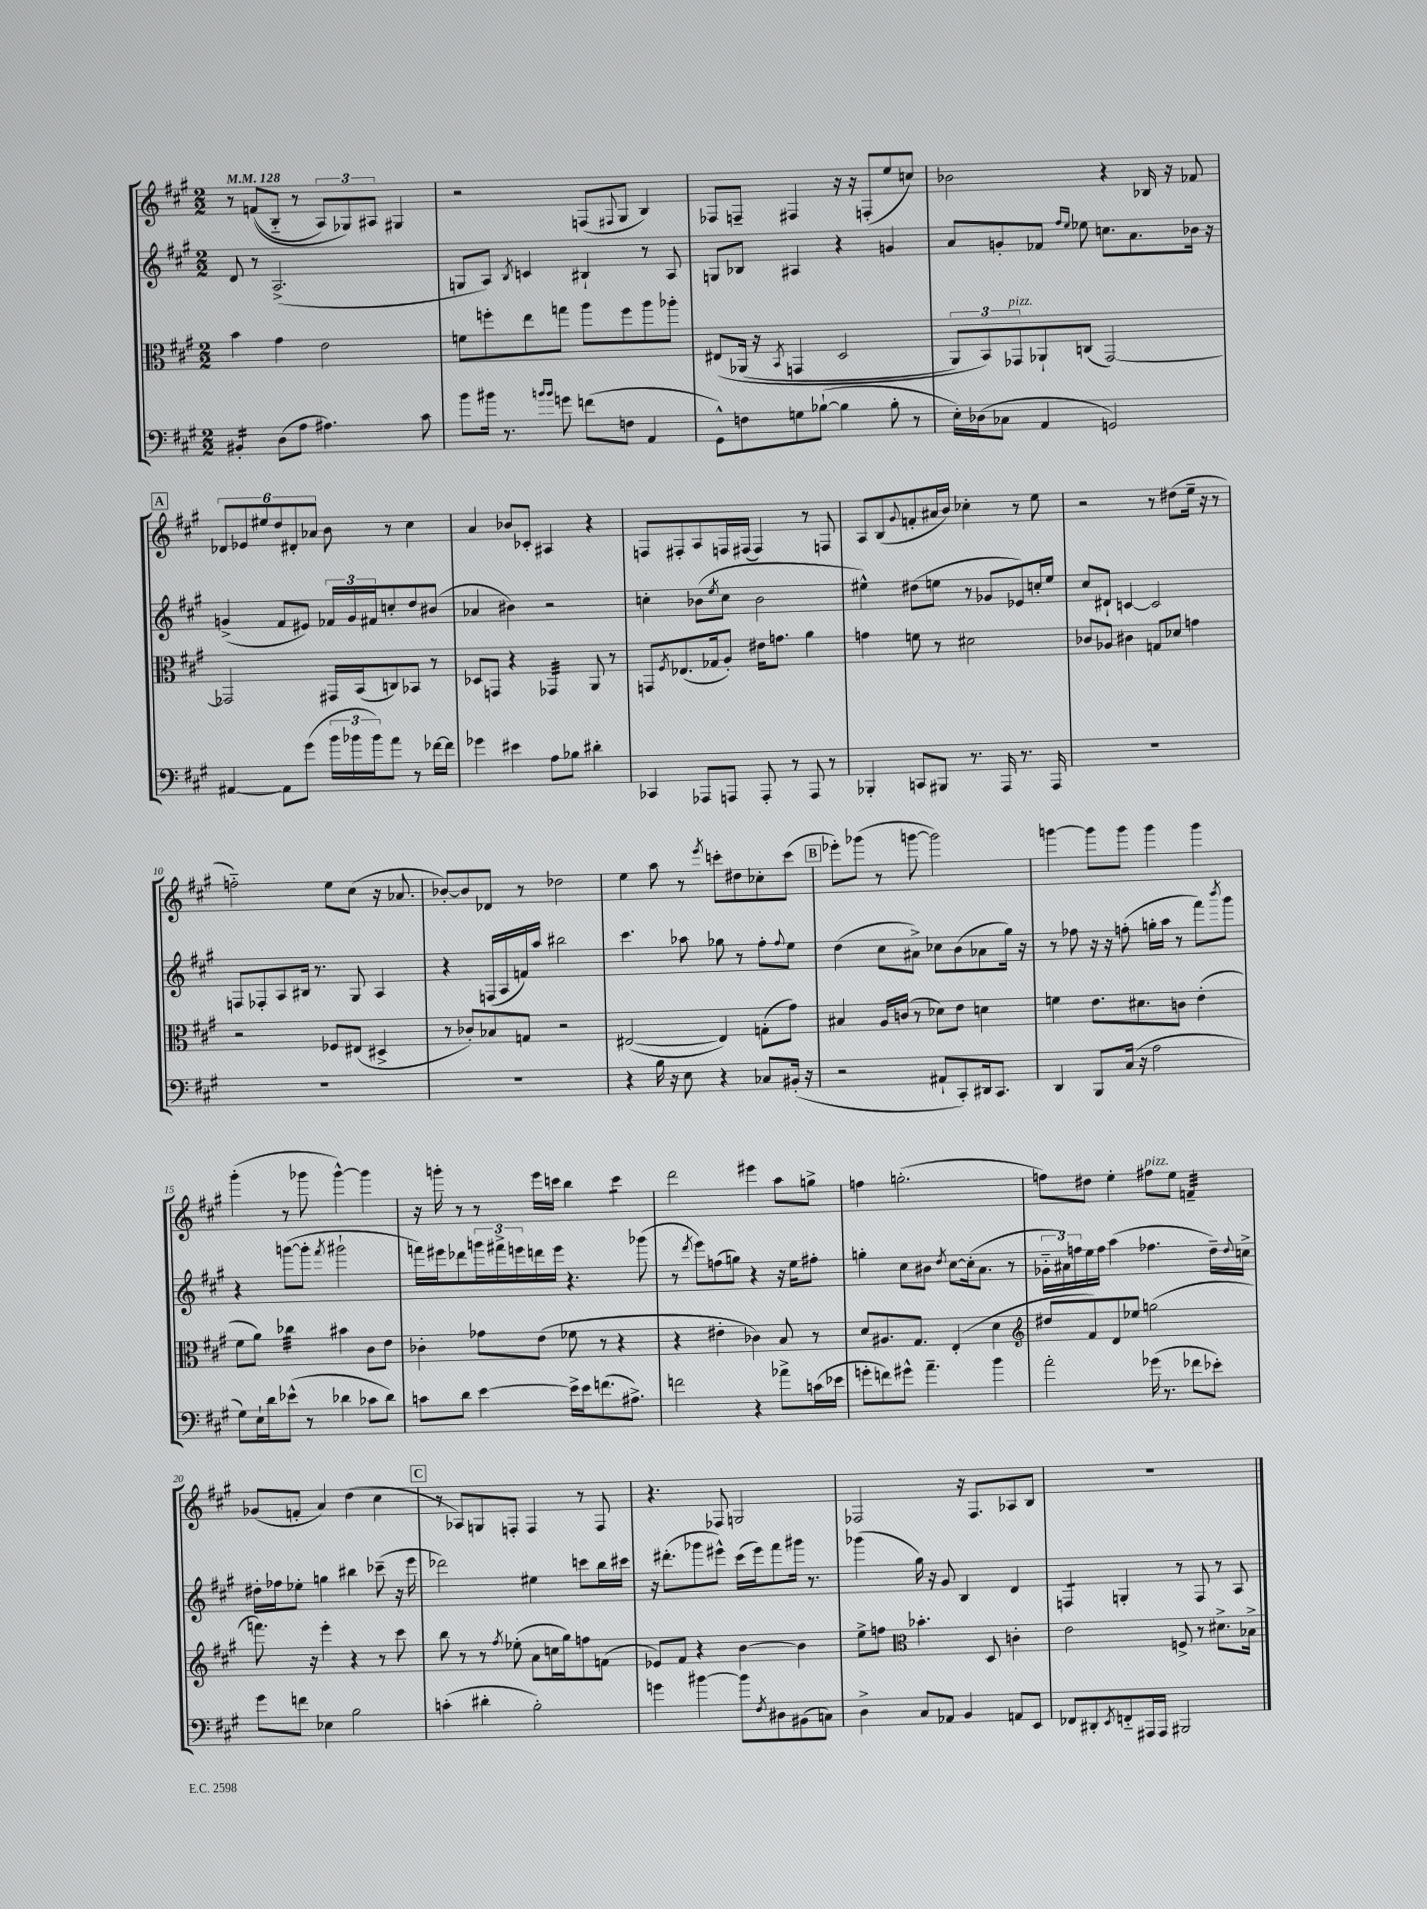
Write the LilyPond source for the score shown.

<<
\new StaffGroup <<
\new Staff = "s0" {
    \clef treble \key a \major \numericTimeSignature \time 2/2 \tempo 4 = 128
    r8 f'8(\( b8-_ r8 \tuplet 3/2 { a8) ges8\) ais8 } gis4 |
    r2 f8( \appoggiatura { fis8 } gis8 b4) |
    fes8 f8-- fis4 r16 r16 f8-.( e''8 c''8) |
    bes'2 r4 bes16 r16 fes'8 |
    \mark \markup { \box "A" } \tuplet 6/4 { des'8 ees'8 eis''8 d''8 dis'8-. aes'8 } b'8 r8 cis''4 |
    a'4 bes'8 ces'8-. ais4 r4 |
    f8 fis8-. a8 f16 fis16( fis4) r8 f8 |
    a8 b8( \appoggiatura { gis'8 } f'8-. ais'16 b'16) ces''4-. r8 e''8 |
    r2 r8 dis''8( e''16-- r16 r8 |
    f''2-_) e''8 cis''8( r16 aes'8. |
    bes'8~-.) bes'8 des'8 r8 des''2 |
    e''4 a''8 r8 \acciaccatura { e'''8 } c'''8-. dis''8 ces''8-. c'''8( |
    \mark \markup { \box "B" } ees'''8-.) ges'''8( r8 g'''8~ g'''2) |
    g'''4~ g'''8 g'''8 g'''4 g'''4 |
    gis'''4-.( r8 ges'''8 ges'''4~-^) ges'''4 |
    r16 g'''16-. r8 r8 e'''16 c'''16 b''4 c'''4:8 |
    d'''2 eis'''4 a''8 g''8-> |
    f''4 g''2.-.( |
    f''8) dis''8 e''4-. fis''8^\markup { \italic "pizz." } e''8 f'4:32-- |
    ges'8( f'8-. a'4) d''4( cis''4 |
    \mark \markup { \box "C" } r8 aes8) g8 f8-. f4 r8 f8 |
    r4. fes8 g2 |
    fes2 r16 fes8. aes8 b8 |
    R1 \bar "|." |
}
\new Staff = "s1" {
    \clef treble \key a \major \numericTimeSignature \time 2/2
    d'8 r8 a2.->( |
    g8 a8) \acciaccatura { b8 } c'4 bis4-! r8 a8 |
    g8 bes8 ais4 r4 g'4 |
    a'8 g'8-. fes'8 \grace { fis''16 e''16 } ees''8 c''8. a'8. bes'16 r16 |
    \mark \markup { \box "A" } g'4->( fis'8 eis'8) \tuplet 3/2 { fes'16 g'16 fis'16 } c''8-. d''8 bis'8( |
    aes'4 bis'4) r2 |
    c''4-. bes'8( \acciaccatura { e''8 } c''8 bes'2 |
    eis''4-^) dis''8( e''8 r8 ges'8 ees'8) c''16-. e''16 |
    cis''8 dis'8-! c'4~ c'2 |
    f8 fes8-. a8 bis16 r8. gis8 a4 |
    r4 f16( a16 f'16) a''16 bis''2 |
    cis'''4. aes''8 ges''8 r8 fis''8-. \appoggiatura { fis''8 } e''8 |
    \mark \markup { \box "B" } d''4( cis''8 ais'8->) ces''8 b'8( aes'8 gis''16) r16 |
    r8 fes''8 r16 r16 f''8-.( g''16-. a''16 r8 fis'''8) \acciaccatura { b'''8 } gis'''8 |
    r4 g'''8~( g'''8-. \acciaccatura { fis'''8 } gis'''2-! |
    f'''16) eis'''16 des'''8 \tuplet 3/2 { g'''16 fis'''16-> e'''16 } d'''16 e'''16 r4. ges'''8( |
    r8 \acciaccatura { d'''8 } e'''8) f''8( g''8) r4 r16 e''16 fis''8-. |
    g''4-. cis''8 bis'8 \acciaccatura { d''8 } cis''8~ cis''16-.( a'8. r8 |
    \tuplet 3/2 { ges'16-_ ais'16) f''16 } e''16 f''16 a''4( fes''4. d''16--) \appoggiatura { d''8 } c''16-> |
    dis''16-. fes''16 ees''8-. g''4 bis''4 ces'''8--( r16 e'''16 |
    \mark \markup { \box "C" } des'''2) eis''4 c'''8 b''16 cis'''16 |
    r16 dis'''8.-.( ges'''8 eis'''8-^) cis'''16( eis'''16) fis'''8 gis'''16 r8. |
    ges'''4( gis''16) r16 gis'8 b4 d'4 |
    f4:8 g4-. r8 f8 r8 a8 \bar "|." |
}
\new Staff = "s2" {
    \clef alto \key a \major \numericTimeSignature \time 2/2
    b'4 gis'4 e'2 |
    f'8 f''8-. e''8 g''8 a''8 f''8 a''8 aes''8-. |
    eis8\( aes,16( r16 \acciaccatura { b,8 } g,4 d2 |
    \tuplet 3/2 { a,8) b,8\) ges,8^\markup { \italic "pizz." } } aes,8-! c8( ges,2~) |
    \mark \markup { \box "A" } ges,2 gis,16 b,16( c8) bes,8 r8 |
    des8 g,8 r4 ges,4:32 a,8 r8 |
    g,8 \acciaccatura { fis8 } ees8.( ges16 a8-.) eis'16 g'8. a'4 |
    g'4 f'8 r8 dis'2 |
    ces'8 aes8 cis'4 g8 des'8 g'4 |
    r2 fes8 eis8( dis4-> |
    r8 ces'8-.) bes8 g8 r2 |
    eis2~( eis4) g8-.( gis'8) |
    \mark \markup { \box "B" } bis4 a16 c'16( r8 des'8) e'8 d'4 |
    f'4 e'8. dis'8. c'8 e'4-.( |
    fis'8 a'8) ces''4:32 bis'4 cis'8 e'8 |
    ces'4-. ges'8 e'8( fes'8 r8 r4 |
    r4 eis'4-. ces'4) b8 r8 |
    d'8 ais8. gis8. e4-.( d'4 |
    \clef treble dis''8 fis'8) d'8 ees''8 g''2( |
    f'''8.) r16 e'''4-. r4 r8 cis'''8 |
    \mark \markup { \box "C" } b''8 r8 r8 \acciaccatura { fis''8 } ees''8-.( a'8 c''16 gis''16) f''8 f'8( |
    ees'8) fis'8 r4 b'4~ b'4 |
    e''8-> f''8 \clef alto bes'4.-. d8 c'4-. |
    e'2 f8-> r8 dis'8.-> bes16-> \bar "|." |
}
\new Staff = "s3" {
    \clef bass \key a \major \numericTimeSignature \time 2/2
    bis,4:16-. d8( a8 ais4.) cis'8 |
    b'8 bis'16 r8. \grace { b'16 b'16 } g'8 f'8( f8 a,4 |
    gis,8-^) f8 g8 bes8~-!( bes4 bes8-. r8 |
    e16-.) des16( ces8 a,4 g,2) |
    \mark \markup { \box "A" } ais,4~ ais,8 gis'8( \tuplet 3/2 { b'16 bes'16 bes'16) } a'8 r8 fes'16~ fes'16 |
    ges'4 eis'4 a8 bes8 dis'4-. |
    ces,4 aes,,8 a,,8 a,,8-. r8 a,,8 r8 |
    bes,,4-. c,8 bis,,8 r8. a,,16 r8. a,,16 |
    R1 |
    R1 |
    R1 |
    r4 b16 r16 e8 r4 ces8 bis,16-.( r16 |
    \mark \markup { \box "B" } r2 ais,8-! cis,8-.) dis,16 cis,8. |
    d,4 b,,8 cis16( r16 a2 |
    gis8) e16-! d'16 ees'8-^( r8 des'4 ces'8 des'8) |
    c'8 d'8 e'4~ e'16-> e'16 f'8.( ais8.->) |
    f'2 r4 aes'8-> c'16( ees'16 |
    g'8-. f'8) gis'8-^ a'4.-- b'4 |
    a'2-. ges'16( r8. fes'8 ees'8-.) |
    gis'8 f'8 ees4 b2 |
    \mark \markup { \box "C" } c'4-.( dis'4-. b2-.) |
    g'4 bis'4~ bis'8 \acciaccatura { fis8 } dis8 bis,8( c8) |
    d4-> cis8 aes,8 b,4 a,8 e,8 |
    fes,8 dis,8-. \acciaccatura { e,8 } f,8-_ ais,,16 ais,,16 bis,,2 \bar "|." |
}
>>
>>
